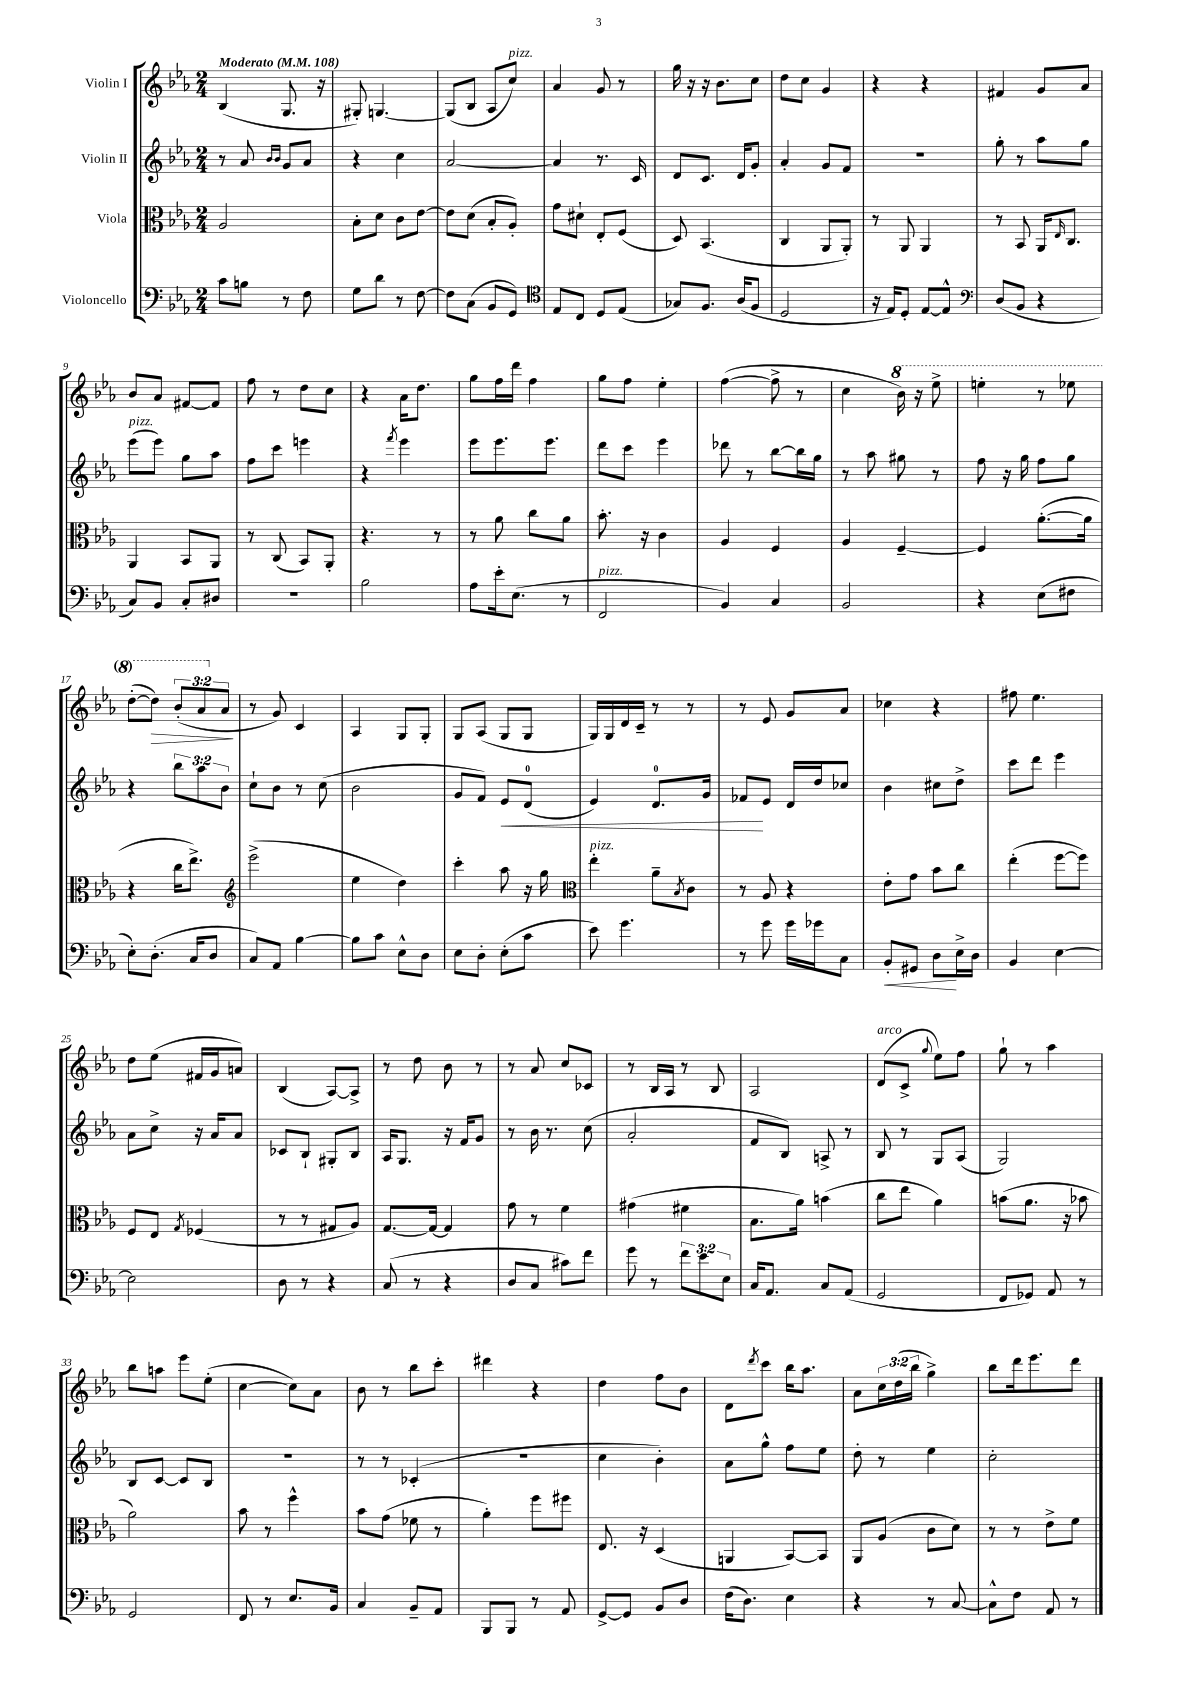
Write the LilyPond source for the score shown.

<<
\new StaffGroup <<
\new Staff = "s0" \with { instrumentName = "Violin I" } {
    \clef treble \key ees \major \numericTimeSignature \time 2/4 \override Staff.TupletNumber.text = #tuplet-number::calc-fraction-text \tempo "Moderato" 4 = 108
    bes4( g8. r16 |
    gis8-.) g4.~ |
    g8( bes8 aes8 c''8^\markup { \italic "pizz." }) |
    aes'4 g'8 r8 |
    g''16 r16 r16 bes'8. c''8 |
    d''8 c''8 g'4 |
    r4 r4 |
    fis'4 g'8 aes'8 |
    bes'8 aes'8 fis'8~ fis'8 |
    f''8 r8 d''8 c''8 |
    r4 aes'16 d''8. |
    g''8 f''16 d'''16 f''4 |
    g''8 f''8 ees''4-. |
    f''4~( f''8-> r8 |
    c''4 \ottava #1 bes''16) r16 ees'''8-> |
    e'''4-. r8 ees'''8 |
    d'''8~-.( d'''8\>) \tuplet 3/2 { bes''8-.( aes''8 \ottava #0 aes'8\! } |
    r8 g'8) c'4 |
    aes4 g8 g8-. |
    g8 aes8( g8 g8 |
    g16) g16 d'16 c'16-- r8 r8 |
    r8 ees'8 g'8 aes'8 |
    ces''4 r4 |
    fis''8 ees''4. |
    d''8 ees''8( fis'16 g'16 a'8) |
    bes4( aes8~) aes8-> |
    r8 d''8 bes'8 r8 |
    r8 aes'8 c''8 ces'8 |
    r8 bes16 aes16 r8 bes8 |
    aes2 |
    d'8^\markup { \italic "arco" }( c'8-> \appoggiatura { g''8 } ees''8) f''8 |
    g''8-! r8 aes''4 |
    bes''8 a''8 ees'''8 ees''8-.( |
    c''4~ c''8) aes'8 |
    bes'8 r8 bes''8 c'''8-. |
    dis'''4 r4 |
    d''4 f''8 bes'8 |
    d'8 \acciaccatura { d'''8 } c'''8 bes''16 aes''8. |
    aes'8 \tuplet 3/2 { c''16 d''16( bes''16 } g''4->) |
    bes''8 d'''16 ees'''8. d'''8 \bar "|." |
}
\new Staff = "s1" \with { instrumentName = "Violin II" } {
    \clef treble \key ees \major \numericTimeSignature \time 2/4 \override Staff.TupletNumber.text = #tuplet-number::calc-fraction-text
    r8 aes'8 \grace { bes'16 bes'16 } g'8 aes'8 |
    r4 c''4 |
    aes'2~ |
    aes'4 r8. c'16 |
    d'8 c'8. d'16 g'8-. |
    aes'4-. g'8 f'8 |
    R2 |
    g''8-. r8 aes''8 g''8 |
    ees'''8^\markup { \italic "pizz." }( ees'''8) g''8 aes''8 |
    f''8 c'''8 e'''4 |
    r4 \acciaccatura { f'''8 } ees'''4 |
    ees'''8 ees'''8. ees'''8. |
    d'''8 c'''8 ees'''4 |
    des'''8 r8 bes''8~ bes''16 g''16 |
    r8 aes''8 gis''8 r8 |
    f''8 r16 g''16 f''8 g''8 |
    r4 \tuplet 3/2 { bes''8 aes''8 bes'8 } |
    c''8-! bes'8 r8 c''8( |
    bes'2 |
    g'8 f'8) ees'8\< d'8-0( |
    ees'4) d'8.-0 g'16 |
    fes'8\! ees'8 d'16 d''16 ces''8 |
    bes'4 cis''8 d''8-> |
    c'''8 d'''8 ees'''4 |
    aes'8 c''8-> r16 aes'16 aes'8 |
    ces'8 bes8-! gis8-. bes8 |
    aes16 g8. r16 f'16 g'8 |
    r8 bes'16 r8. c''8( |
    aes'2-. |
    f'8 bes8) a8-> r8 |
    bes8 r8 g8 aes8( |
    g2) |
    bes8 c'8~ c'8 bes8 |
    r2 |
    r8 r8 ces'4-.( |
    r2 |
    c''4 bes'4-.) |
    aes'8 g''8-^ f''8 ees''8 |
    d''8-. r8 ees''4 |
    c''2-. \bar "|." |
}
\new Staff = "s2" \with { instrumentName = "Viola" } {
    \clef alto \key ees \major \numericTimeSignature \time 2/4
    aes2 |
    bes8-. d'8 c'8 ees'8~ |
    ees'8 d'8( bes8-. aes8-.) |
    g'8 dis'8-! ees8-. f8( |
    d8) bes,4.( |
    c4 aes,8 aes,8-.) |
    r8 aes,8 aes,4 |
    r8 bes,8 aes,16 \grace { ees16 } c8. |
    aes,4 bes,8 aes,8 |
    r8 c8( bes,8) aes,8-. |
    r4. r8 |
    r8 aes'8 c''8 aes'8 |
    bes'8.-. r16 c'4 |
    aes4 f4 |
    aes4 f4~-- |
    f4 aes'8.~-.( aes'16 |
    r4 c''16 ees''8.->) |
    \clef treble ees'''2->( |
    ees''4 d''4) |
    c'''4-. aes''8 r16 g''16 |
    \clef alto ees''4-.^\markup { \italic "pizz." } aes'8-- \acciaccatura { bes8 } c'8 |
    r8 aes8 r4 |
    ees'8-. g'8 bes'8 c''8 |
    ees''4-.( f''8~ f''8) |
    f8 ees8 \acciaccatura { g8 } fes4( |
    r8 r8 gis8 aes8) |
    g8.~ g16~ g4 |
    g'8 r8 f'4 |
    gis'4( fis'4 |
    bes8. aes'16) b'4( |
    c''8 ees''8 aes'4) |
    b'8( aes'8. r16 bes'8 |
    aes'2) |
    bes'8 r8 f''4-^ |
    bes'8 g'8( fes'8 r8 |
    aes'4-.) f''8 fis''8 |
    ees8. r16 d4( |
    a,4 bes,8~) bes,8 |
    aes,8 aes8( c'8 d'8) |
    r8 r8 ees'8-> f'8 \bar "|." |
}
\new Staff = "s3" \with { instrumentName = "Violoncello" } {
    \clef bass \key ees \major \numericTimeSignature \time 2/4 \override Staff.TupletNumber.text = #tuplet-number::calc-fraction-text
    c'8 b8 r8 f8 |
    g8 d'8 r8 f8~ |
    f8 c8( bes,8 g,8) |
    \clef tenor ees8 c8 d8 ees8( |
    ges8) f8. aes16( f8 |
    d2 |
    r16 ees16) d8-. ees8~ ees8-^ |
    \clef bass d8( bes,8 r4 |
    c8) bes,8 c8-. dis8 |
    R2 |
    bes2 |
    aes8 ees'16-. ees8.( r8 |
    f,2^\markup { \italic "pizz." } |
    bes,4) c4 |
    bes,2 |
    r4 ees8( fis8 |
    ees8-.) d8.-.( c16 d8 |
    c8) aes,8 bes4~ |
    bes8 c'8 ees8-^ d8 |
    ees8 d8-. ees8-.( c'8 |
    ees'8) g'4. |
    r8 g'8 g'16 ges'16 c8 |
    bes,8-.\< gis,8 d8\! ees16-> d16 |
    bes,4 ees4~ |
    ees2 |
    d8 r8 r4 |
    c8( r8 r4 |
    d8 c8 cis'8) f'8 |
    g'8 r8 \tuplet 3/2 { f'8 ees'8 ees8 } |
    c16 aes,8. c8 aes,8( |
    g,2 |
    f,8 ges,8) aes,8 r8 |
    g,2 |
    f,8 r8 ees8. bes,16 |
    c4 bes,8-- aes,8 |
    bes,,8 bes,,8 r8 aes,8 |
    g,8~-> g,8 bes,8 d8 |
    f16( d8.) ees4 |
    r4 r8 c8~ |
    c8-^ f8 aes,8 r8 \bar "|." |
}
>>
>>
